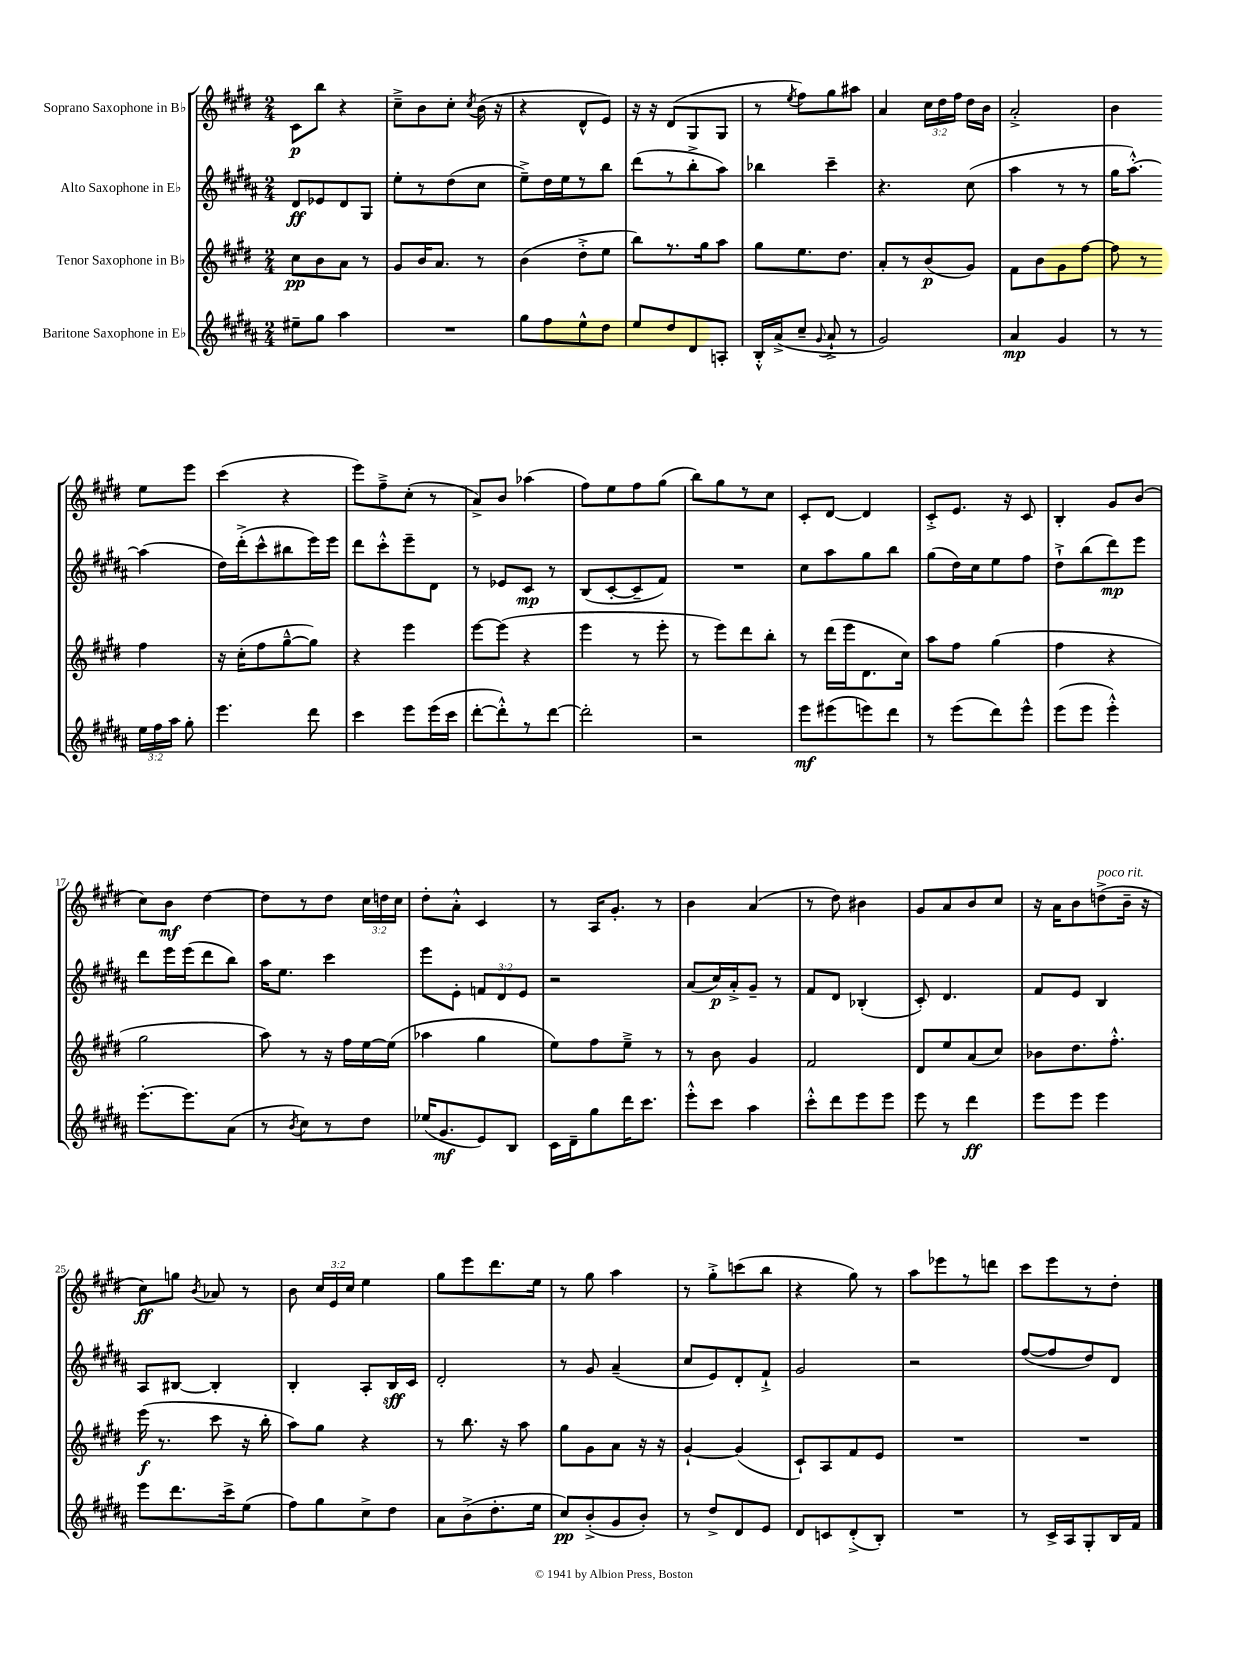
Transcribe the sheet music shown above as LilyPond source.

<<
\new StaffGroup <<
\new Staff = "s0" \with { instrumentName = "Soprano Saxophone in Bb" } {
    \clef treble \key e \major \numericTimeSignature \time 2/4 \override Staff.TupletNumber.text = #tuplet-number::calc-fraction-text
    \autoBeamOff cis'8[\p b''8] r4 |
    cis''8[---> b'8 cis''8]-. \acciaccatura { cis''8 } b'16( r16 |
    r4 dis'8[-^ e'8]) |
    r16 r16 dis'8[( gis8 gis8] |
    r8 \acciaccatura { e''8 } fis''8[) gis''8 ais''8] |
    a'4 \tuplet 3/2 { cis''16[ dis''16 fis''16] } dis''16[ b'16] |
    a'2-.-> |
    b'4 e''8[ e'''8] |
    cis'''4( r4 |
    e'''8[) fis''8---> cis''8]-.( r8 |
    a'8[->) b'8] aes''4( |
    fis''8[) e''8 fis''8 gis''8]( |
    b''8[) gis''8 r8 cis''8] |
    cis'8[-. dis'8]~ dis'4 |
    cis'8[-.-> e'8.] r16 cis'8 |
    b4-. gis'8[ b'8]( |
    cis''8[) b'8]\mf dis''4~ |
    dis''8[ r8 dis''8] \tuplet 3/2 { cis''16[ d''16 cis''16] } |
    dis''8[-. a'8]-.-^ cis'4 |
    r8 a16[ gis'8.]-. r8 |
    b'4 a'4( |
    r8 dis''8) bis'4 |
    gis'8[ a'8 b'8 cis''8] |
    r16 a'16[ b'8 d''8->^\markup { \italic "poco rit." }( b'16]-- r16 |
    cis''8[\ff) g''8] \acciaccatura { b'8 } aes'8 r8 |
    b'8 \tuplet 3/2 { cis''16[ e'16 cis''16] } e''4 |
    gis''8[ e'''8 dis'''8. e''16] |
    r8 gis''8 a''4 |
    r8 gis''8[-.-> c'''8( b''8] |
    r4 gis''8) r8 |
    a''8[ ees'''8 r8 d'''8] |
    cis'''8[ e'''8 r8 dis''8]-. \bar "|." |
}
\new Staff = "s1" \with { instrumentName = "Alto Saxophone in Eb" } {
    \clef treble \key b \major \numericTimeSignature \time 2/4 \override Staff.TupletNumber.text = #tuplet-number::calc-fraction-text
    \autoBeamOff dis'8[\ff ees'8 dis'8 gis8] |
    e''8[-. r8 dis''8( cis''8] |
    e''8[--->) dis''16 e''16 r8 b''8] |
    dis'''8[( r8 b''8-.-> ais''8]) |
    bes''4 cis'''4-- |
    r4. cis''8( |
    ais''4 r8 r8 |
    gis''16[ ais''8.]~-.-^) ais''4( |
    dis''16[) dis'''16-.->( cis'''8-^ bis''8 e'''16) e'''16] |
    dis'''8[ cis'''8-.-^ e'''8-- dis'8] |
    r8 ees'8[ cis'8]\mp r8 |
    b8[( cis'8~-. cis'8-- fis'8]) |
    R2 |
    cis''8[ ais''8 gis''8 b''8] |
    gis''8[( dis''16) cis''16 e''8 fis''8] |
    dis''8[-!-> b''8( dis'''8\mp) e'''8] |
    dis'''8[ e'''16 e'''16( dis'''8 b''8]) |
    ais''16[ e''8.] cis'''4 |
    e'''8[ e'8]-. \tuplet 3/2 { f'8[ dis'8 e'8] } |
    r2 |
    ais'8[( cis''16\p) ais'16-.-> gis'8]-- r8 |
    fis'8[ dis'8] bes4-.( |
    cis'8-.) dis'4. |
    fis'8[ e'8] b4 |
    ais8[ bis8]~ bis4-. |
    b4-. ais8[-. b16\sff cis'16] |
    dis'2-. |
    r8 gis'8 ais'4--( |
    cis''8[ e'8) dis'8-. fis'8]-!-> |
    gis'2 |
    r2 |
    fis''8[~( fis''8 dis''8) dis'8] \bar "|." |
}
\new Staff = "s2" \with { instrumentName = "Tenor Saxophone in Bb" } {
    \clef treble \key e \major \numericTimeSignature \time 2/4
    \autoBeamOff cis''8[\pp b'8 a'8] r8 |
    gis'8[ b'16 a'8.] r8 |
    b'4( dis''8[-.-> e''8] |
    b''8[) r8. gis''16 a''8] |
    gis''8[ e''8. dis''8.] |
    a'8[-. r8 b'8\p( gis'8]) |
    fis'8[ b'8 gis'8 fis''8]~ |
    fis''8 r8 fis''4 |
    r16 cis''16[-.( fis''8 gis''8~---^ gis''8]) |
    r4 e'''4 |
    e'''8[~ e'''8]( r4 |
    e'''4 r8 e'''8-. |
    r8 e'''8[) dis'''8 b''8]-. |
    r8 dis'''16[( e'''16 dis'8. cis''16]) |
    a''8[ fis''8] gis''4( |
    fis''4 r4 |
    gis''2 |
    a''8) r8 r16 fis''16[ e''16~ e''16]( |
    aes''4 gis''4 |
    e''8[) fis''8 e''8]---> r8 |
    r8 b'8 gis'4 |
    fis'2 |
    dis'8[ e''8 a'8( cis''8]) |
    bes'8[ dis''8. fis''8.]-.-^ |
    e'''16\f( r8. cis'''8 r16 b''16-. |
    a''8[) gis''8] r4 |
    r8 b''8. r16 a''8 |
    gis''8[ gis'8 a'8] r16 r16 |
    gis'4~-! gis'4( |
    cis'8[-!) a8 fis'8 e'8] |
    R2 |
    R2 \bar "|." |
}
\new Staff = "s3" \with { instrumentName = "Baritone Saxophone in Eb" } {
    \clef treble \key b \major \numericTimeSignature \time 2/4 \override Staff.TupletNumber.text = #tuplet-number::calc-fraction-text
    \autoBeamOff eis''8[-- gis''8] ais''4 |
    R2 |
    gis''8[ fis''8 e''8-^ dis''8] |
    e''8[ dis''8 dis'8 a8]-. |
    b16[-.-^ ais'16->( cis''8]-- \appoggiatura { gis'8 } ais'8-!-> r8 |
    gis'2) |
    ais'4\mp gis'4 |
    r8 r8 \tuplet 3/2 { e''16[ fis''16 ais''16] } gis''8-. |
    e'''4. dis'''8 |
    cis'''4 e'''8[ e'''16( cis'''16] |
    dis'''8[~-. dis'''8-.-^) r8 dis'''8]~ |
    dis'''2-. |
    r2 |
    e'''8[\mf eis'''8( e'''8) dis'''8] |
    r8 e'''8[( dis'''8) e'''8]-^ |
    e'''8[( e'''8] e'''4-.-^) |
    e'''8.[~-. e'''8. ais'8]( |
    r8 \acciaccatura { b'8 } cis''8[) r8 dis''8] |
    ees''16[( gis'8.\mf e'8) b8] |
    cis'16[ dis'16-- gis''8 dis'''16 cis'''8.] |
    e'''8[-.-^ cis'''8] ais''4 |
    cis'''8[-.-^ dis'''8 e'''8 e'''8] |
    e'''8 r8 dis'''4\ff |
    e'''8[ e'''8] e'''4 |
    e'''8[ dis'''8. cis'''16-> e''8]( |
    fis''8[) gis''8 cis''8-> dis''8] |
    ais'8[ b'8->( dis''8.-. e''16] |
    cis''8[\pp) b'8-.->( gis'8 b'8]-.) |
    r8 dis''8[-> dis'8 e'8] |
    dis'8[ c'8 dis'8-.->( b8]-.) |
    R2 |
    r8 cis'16[-> ais16 gis8-. b16 fis'16] \bar "|." |
}
>>
>>
